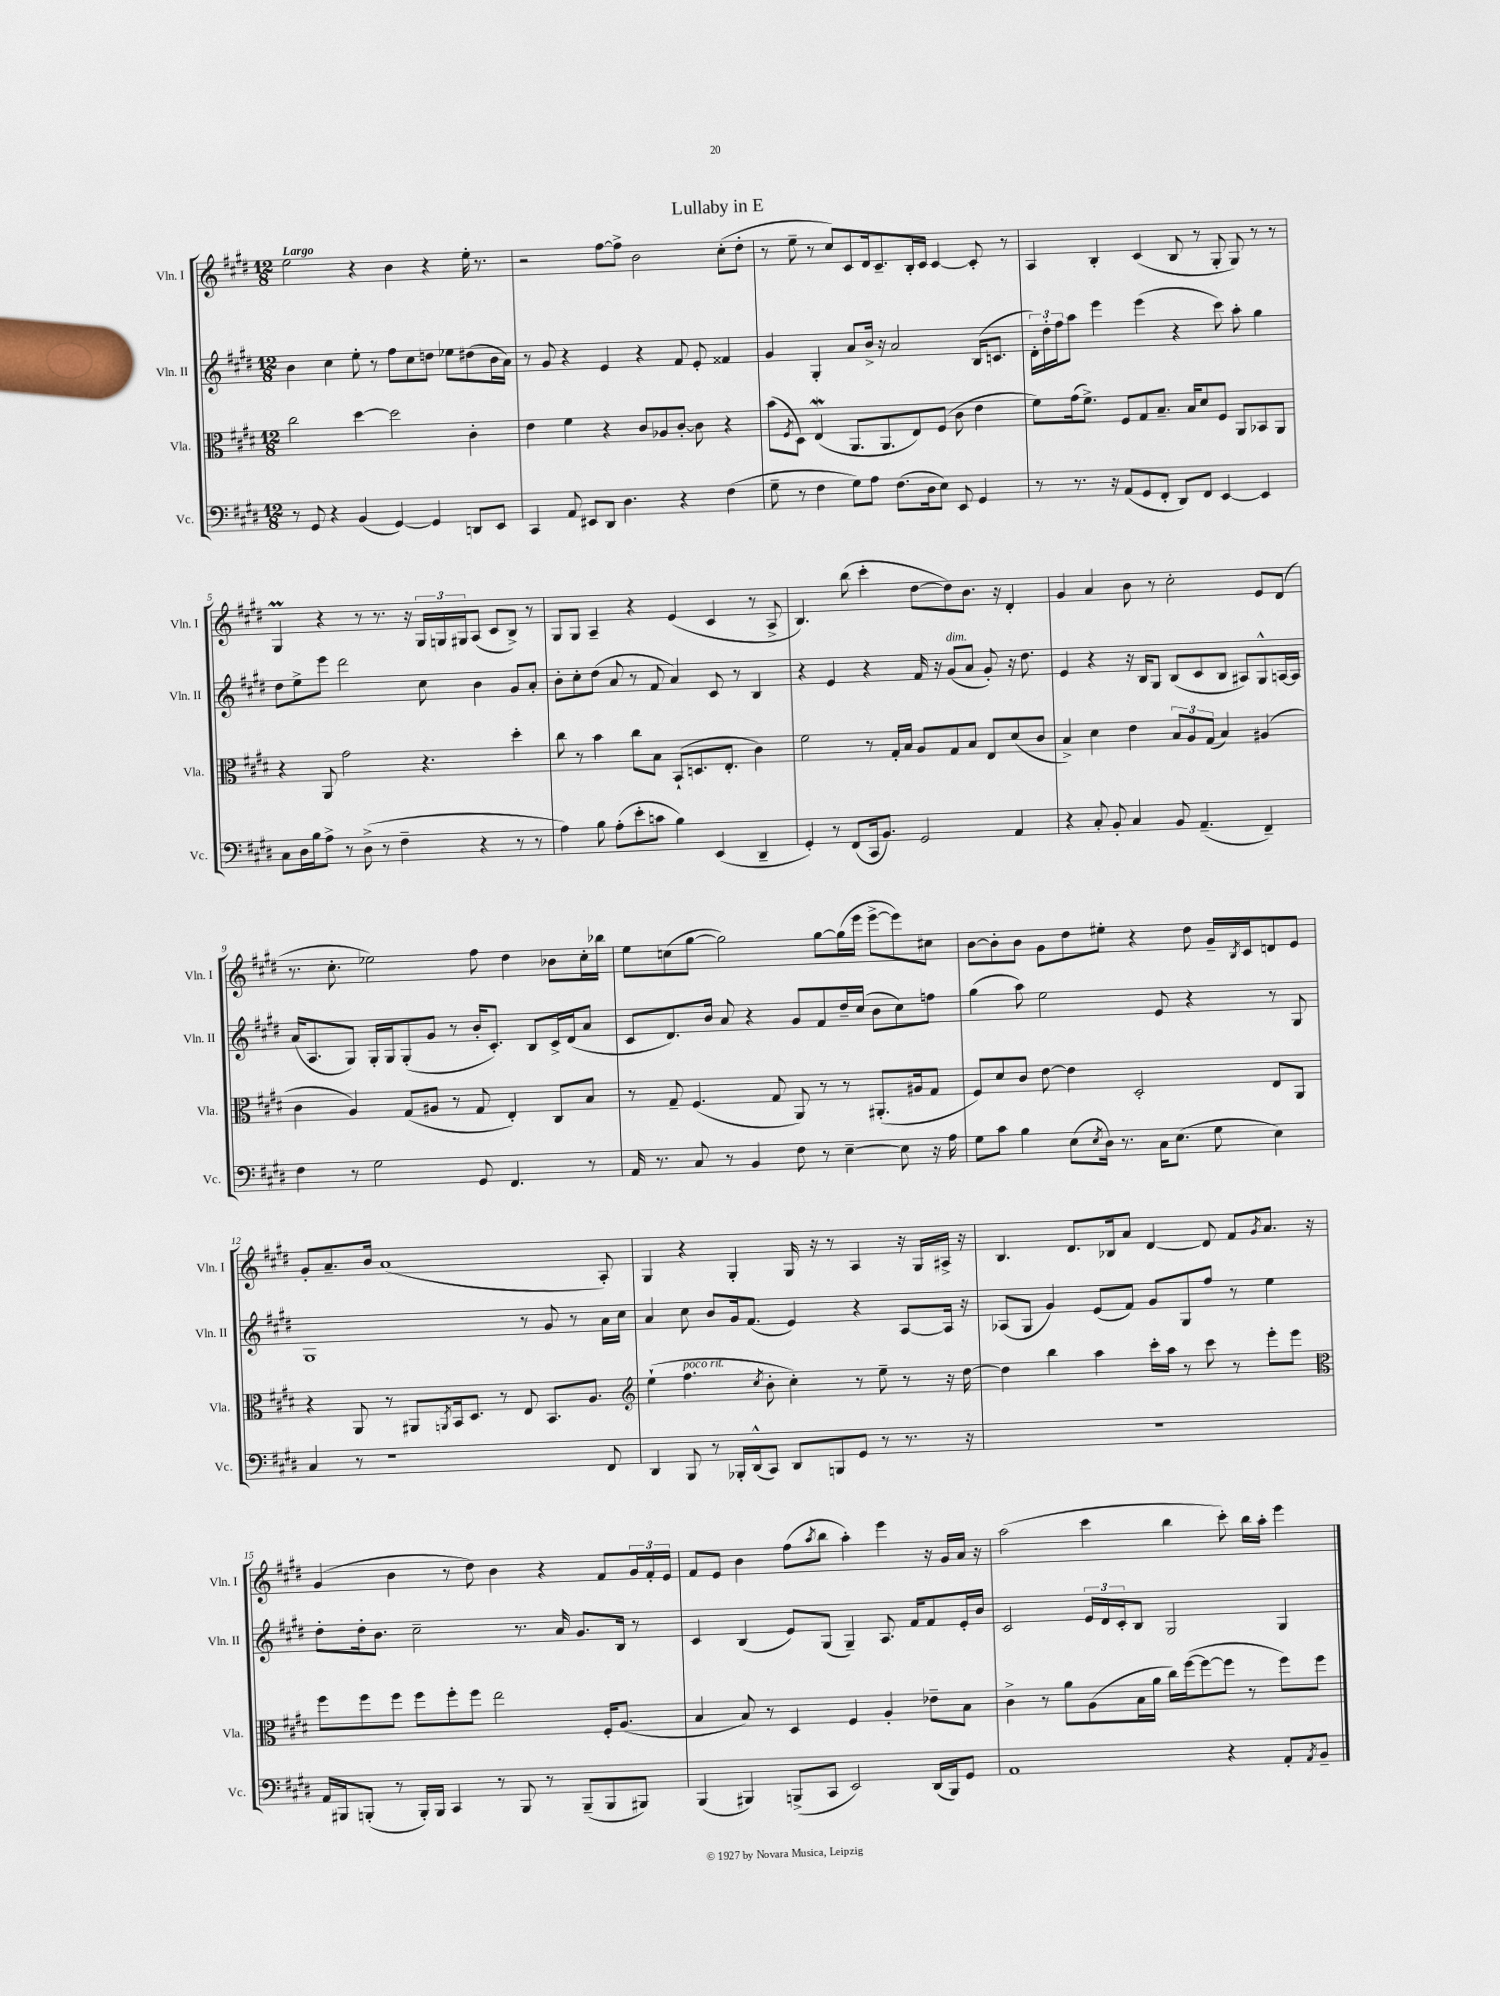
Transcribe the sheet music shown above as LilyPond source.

\header { title = "Lullaby in E" }
<<
\new StaffGroup <<
\new Staff = "s0" \with { instrumentName = "Vln. I" shortInstrumentName = "Vln. I" } {
    \clef treble \key e \major \numericTimeSignature \time 12/8 \tempo "Largo"
    e''2 r4 b'4 r4 e''16-. r8. |
    r2 fis''8~ fis''8-> b'2 cis''8-.( dis''8-. |
    r8 e''8-- r8 cis''8) cis'8 dis'16 cis'8.-- b16-. cis'16 cis'4~ cis'8-. r8 |
    a4 b4-. cis'4( b8 r8 gis8-. gis8) r8 r8 |
    gis4\prall r4 r8 r8. r16 \tuplet 3/2 { gis16 g16 gis16 } a8( cis'8 b8->) r8 |
    gis8 gis8 a4-- r4 e'4( cis'4 r8 a8-> |
    b4.) b''8( cis'''4-. dis''8~ dis''8) b'8. r16 dis'4-. |
    gis'4 a'4 b'8 r8 cis''2-. e'8 dis'8( |
    r8. cis''8.-. ees''2) fis''8 dis''4 bes'8 cis''16-. bes''16 |
    e''8 c''8( gis''8~ gis''2) gis''8~ gis''16( e'''16 e'''8~-> e'''8) cis''8 |
    b'8~ b'8-. b'8 gis'8 dis''8 eis''8-. r4 dis''8 gis'16-- \acciaccatura { b8 } cis'16 d'8 e'8 |
    gis'8-. a'8.-- b'16 a'1( a8-.) |
    gis4 r4 gis4-. gis16 r16 r8 a4 r16 gis16 ais16-> r16 |
    b4. dis'8. bes16 a'8 dis'4~ dis'8 fis'8 \acciaccatura { gis'8 } a'8. r16 |
    gis'4( b'4 r8 dis''8) b'4 r4 fis'8 \tuplet 3/2 { gis'16 fis'16-. e'16 } |
    fis'8 e'8 b'4 fis''8( \acciaccatura { a''8 } b''8 a''4-.) e'''4 r16 gis'16 a'16 r16 |
    a''2( cis'''4 b''4 cis'''8-.) b''16 a''16-. e'''4 \bar "|." |
}
\new Staff = "s1" \with { instrumentName = "Vln. II" shortInstrumentName = "Vln. II" } {
    \clef treble \key e \major \numericTimeSignature \time 12/8
    b'4 cis''4 e''8-. r8 fis''8 cis''8 d''8 ees''8 dis''8( b'16 a'16) |
    r8 gis'8 r4 e'4 r4 fis'8 e'8-. fisis'4 |
    gis'4 gis4-. a'8 b'16-> r16 a'2 b16( c'8. |
    \tuplet 3/2 { dis'16-.) dis''16-. fis''16 } a''8 e'''4 e'''4( r4 cis'''8) a''8-. gis''4 |
    dis''8 e''8-> e'''8 dis'''2 cis''8 b'4 gis'8 a'8-. |
    b'8-. cis''8-. dis''8( a'8 r8 fis'8 a'4) cis'8 r8 b4 |
    r4 e'4 r4 fis'16 r16 gis'8^\markup { \italic "dim." }( a'8 gis'8-.) r16 dis''8. |
    e'4 r4 r16 b16 gis8 b8( cis'8 b8 ais8) gis8-^ a16~ a16 |
    a'16( a8. gis8) gis16-. gis16 gis8-.( gis'8 r8 b'16-. cis'8.-.) b8 cis'16-> dis'16( a'8 |
    cis'8 dis'8.) b'16 a'8 r4 gis'8 fis'8 dis''16-- cis''16( b'8 cis''8) f''8 |
    gis''4( a''8) e''2 e'8 r4 r8 gis8 |
    gis1 r8 gis'8 r8 a'16 cis''16 |
    a'4 cis''8 b'8 gis'16 fis'8.( e'4) r4 a8~ a16 r16 |
    aes8( gis8 gis'4) e'8( fis'8) gis'8 gis8 fis''8 r8 e''4 |
    dis''8-. dis''16-. b'8. cis''2-- r8. a'16 gis'8. b16 r8 |
    cis'4 b4( e'8) gis8( gis4--) a8. fis'16 fis'8 e'16-. b'16 |
    cis'2 \tuplet 3/2 { e'16 dis'16 cis'16-. } b8 gis2 gis4 \bar "|." |
}
\new Staff = "s2" \with { instrumentName = "Vla." shortInstrumentName = "Vla." } {
    \clef alto \key e \major \numericTimeSignature \time 12/8
    cis''2 dis''4~ dis''2 cis'4-. |
    e'4 fis'4 r4 cis'8 aes8 cis'8~-. cis'8 r4 |
    b'8( \acciaccatura { fis8 } dis8) e4\mordent( a,8. a,8. e8) fis8( cis'8 e'4 |
    fis'8) gis'16( fis'8.->) fis8 gis8 b8.-- b16 dis'8 fis8 a,8 bes,8 a,8 |
    r4 a,8 gis'2 r4. dis''4-. |
    cis''8 r8 b'4 cis''8 b8 b,8-!( d8. e8.-. cis'4) |
    fis'2 r8 gis16-. b16 a8 gis8 b8 e8 dis'8( cis'8 |
    b4->) dis'4 e'4 \tuplet 3/2 { b8 a8 gis8( } b4) ais4( |
    cis'4 a4) gis8( ais8 r8 gis8 e4-.) cis8 b8 |
    r8 gis8-- fis4.( gis8 a,8) r8 r8 ais,8.-.( ais16 gis8 |
    fis8) dis'8 cis'8 e'8~ e'4 dis2-. e8 a,8 |
    r4 a,8 r8 ais,8 \acciaccatura { a,8 } b,16 dis8. r8 e8 b,8. a8. |
    \clef treble e''4-!( fis''4.^\markup { \italic "poco rit." } \acciaccatura { cis''8 } b'8-. cis''4-.) r8 e''8-- r8 r16 dis''16~ |
    dis''4 b''4 a''4 cis'''16-. a''16 r8 cis'''8 r8 e'''8-. e'''8 |
    \clef alto fis''8 fis''8 fis''8 fis''8 fis''8-. fis''8 e''2 fis16-. a8.( |
    b4 b8) r8 dis4 fis4 a4-. ees'8-- b8 |
    cis'4-> r8 a'8 a8( b16 a'16 cis''16) fis''16~( fis''8~ fis''8 r8 fis''8) fis''8 \bar "|." |
}
\new Staff = "s3" \with { instrumentName = "Vc." shortInstrumentName = "Vc." } {
    \clef bass \key e \major \numericTimeSignature \time 12/8
    r8 gis,8 r4 b,4( gis,4~) gis,4 d,8 e,8 |
    cis,4 a,8 eis,8 dis,8 dis4. r4 fis4( |
    gis8-- r8 fis4 gis8) a8 fis8.( dis16 e8) e,8 gis,4 |
    r8 r8. r16 a,8( gis,8 fis,8-. dis,8) fis,8 e,4~ e,4 |
    cis8 dis16 b16 a8-> r8 dis8->( r8 fis4-- r4 r8 r8 |
    a4) b8 a8-.( e'8-. c'8 b4) e,4( dis,4-- |
    gis,4-.) r8 fis,8( cis,16 b,8.) gis,2 a,4 |
    r4 cis8-. b,8-. cis4 b,8 a,4.--( fis,4--) |
    fis4 r8 gis2 gis,8 fis,4. r8 |
    a,16 r8. cis8 r8 b,4 fis8 r8 e4~-- e8 r16 a16 |
    gis8 cis'8 b4 e8( \acciaccatura { e8 } dis16) r8. cis16 e8.( gis8 e4) |
    cis4 r8 r1 fis,8 |
    dis,4 b,,8 r8 bes,,16-. dis,16-^( cis,8) dis,8 b,,8 gis,8 r8 r8. r16 |
    R1. |
    a,16 bis,,16 b,,8-.( r8 b,,16-.) b,,16 cis,4 r8 b,,8 r8 b,,8--( b,,8 bis,,8) |
    b,,4( bis,,4) b,,8->( cis,8 e,2) dis,16( b,,16) gis,8 |
    a,1 r4 a,8-. \acciaccatura { a,8 } b,8-- \bar "|." |
}
>>
>>
